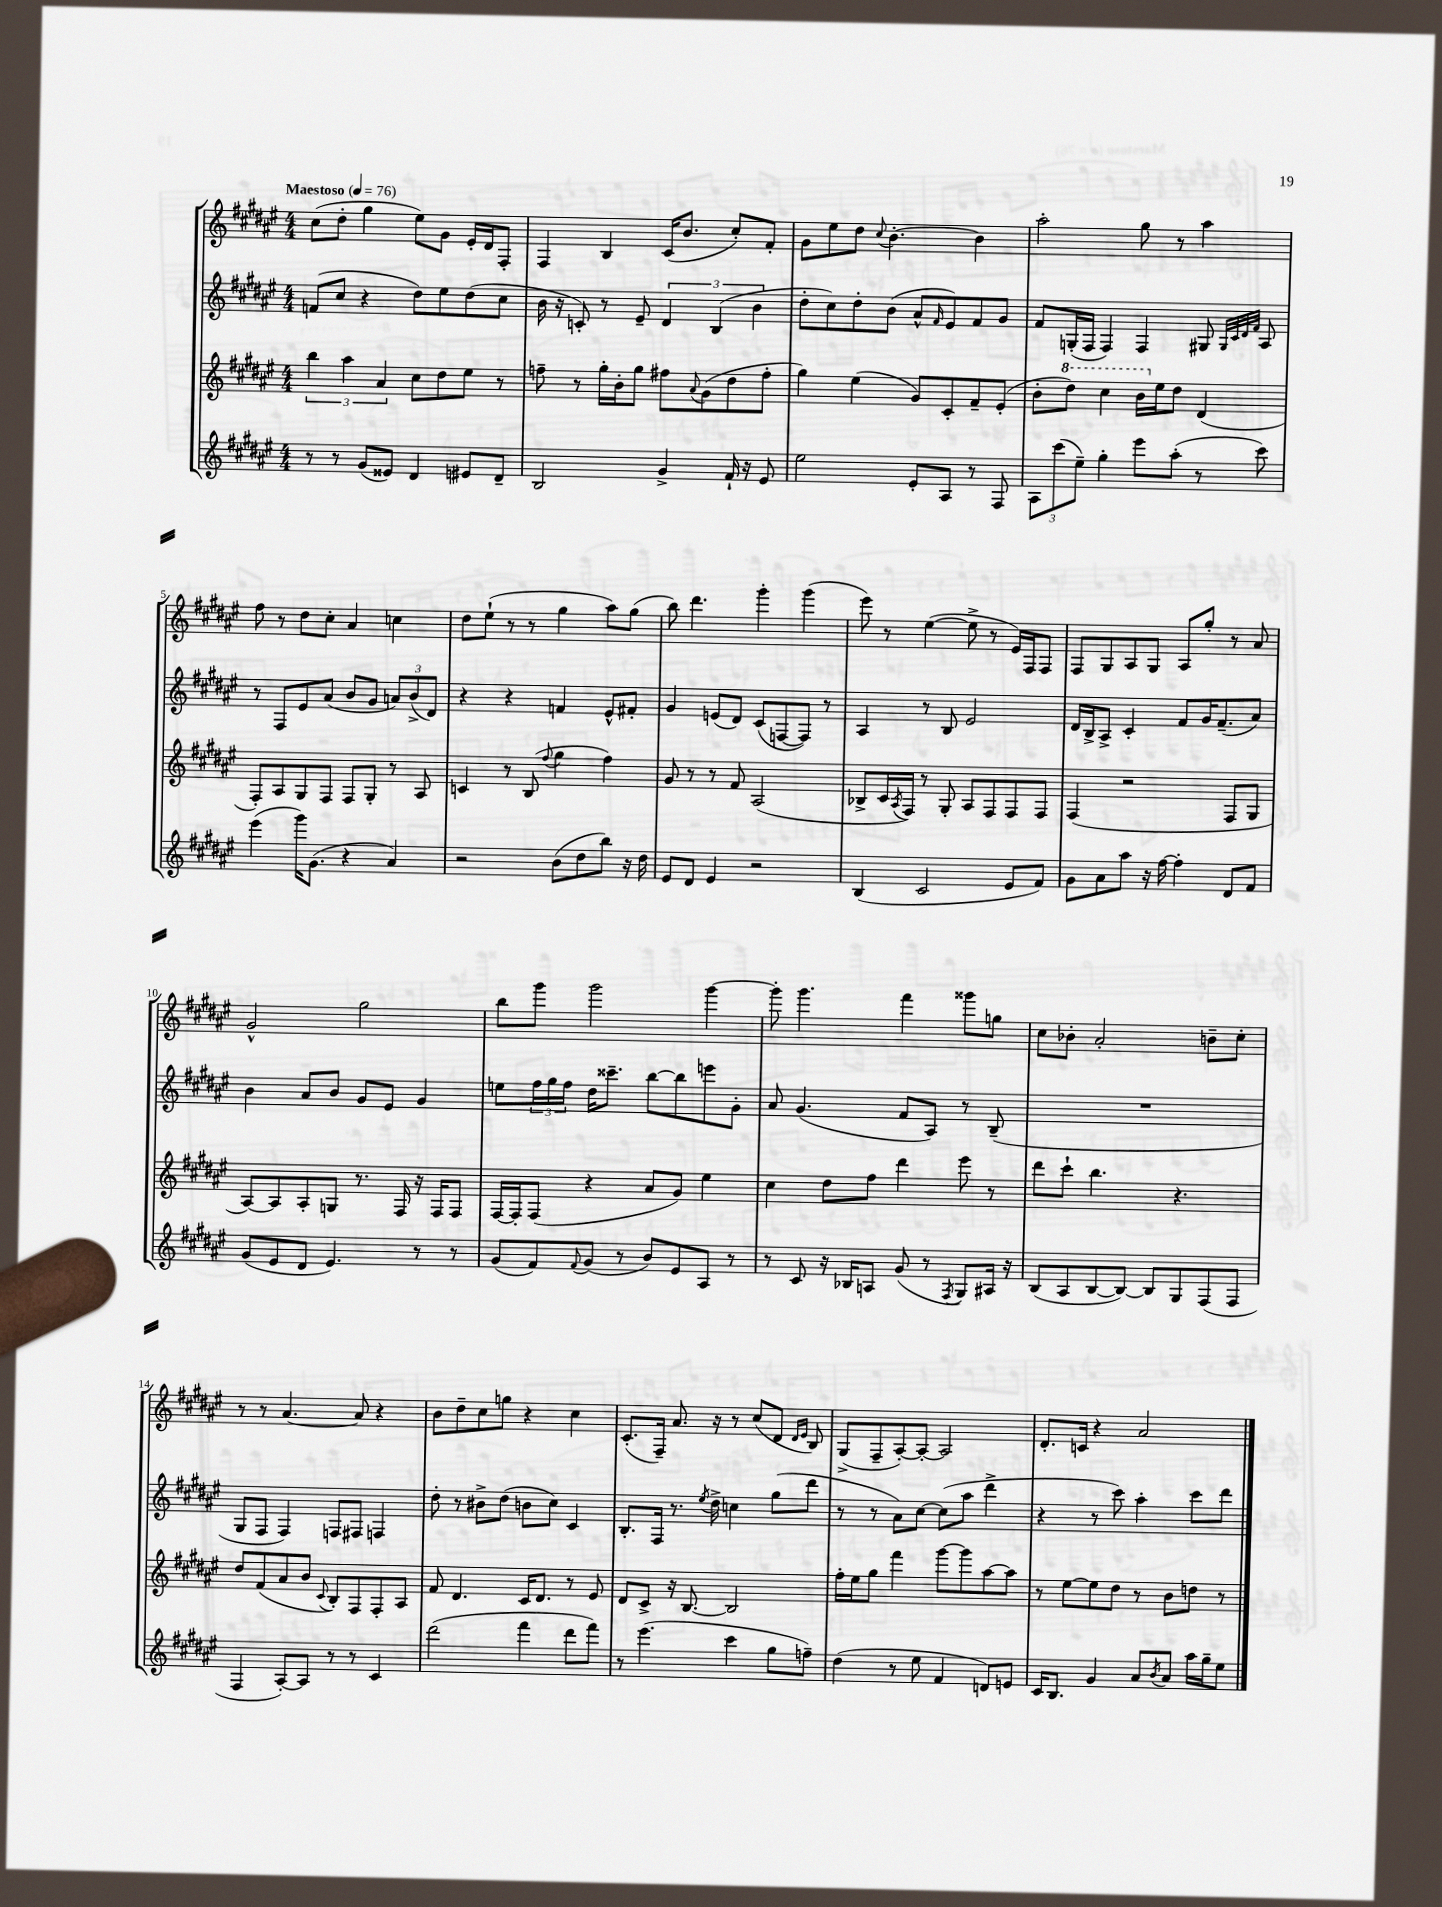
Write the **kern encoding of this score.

**kern	**kern	**kern	**kern
*staff4	*staff3	*staff2	*staff1
*clefG2	*clefG2	*clefG2	*clefG2
*k[f#c#g#d#a#e#]	*k[f#c#g#d#a#e#]	*k[f#c#g#d#a#e#]	*k[f#c#g#d#a#e#]
*M4/4	*M4/4	*M4/4	*M4/4
*MM76	*MM76	*MM76	*MM76
8r	6bb	(8f	(8cc#
8r	.	8cc#	8dd#'
.	6aa#	.	.
(8g#	.	4r	4gg#
.	6a#	.	.
8e##)	.	.	.
4d#	8cc#	8dd#)	8ee#)
.	8dd#	8ee#	8g#
8e#	8ee#	(8dd#	16e#'
.	.	.	16d#
8d#~	8r	8cc#	8F#'
=	=	=	=
2B	8ff~	16b	4F#
.	.	16r	.
.	8r	8c')	.
.	16gg#'	8r	4B
.	16b'	.	.
.	8gg#	8e#~	.
4g#^	8ff#	6d#	(16c#
.	.	.	8.b
.	8qqa#	.	.
.	(8g#	.	.
.	.	(6B	.
16f#`	8dd#	.	8cc#')
16r	.	.	.
.	.	6b	.
8e#	8ff#'	.	8f#'
=	=	=	=
2ee#	4gg#)	8dd#'	8g#
.	.	8cc#)	8ee#
.	(4ee#	8dd#'	8dd#
.	.	.	8qqcc#
.	.	(8b	[4.b'
8e#'	8g#)	8a#^^	.
.	.	16qqf#	.
8A#	8c#'	8e#)	.
8r	8f#~	8f#	4b]
8F#	(8e#'	8g#	.
=	=	=	=
12A#	8b'	8f#	2aa#'
(12ccc#	.	.	.
.	8ddd#)	(16G'	.
12ee#~)	.	.	.
.	.	16F#	.
4gg#'	4ccc#	4F#)	.
8eee#	16bb	4F#	8gg#
.	16ee#	.	.
(8aa#'	8dd#	.	8r
8r	(4d#	8G#	4aa#
.	.	32qqG#	.
.	.	32qqc#	.
.	.	32qqd#	.
.	.	32qqf#	.
8ccc#)	.	8A#	.
=	=	=	=
(4eee#	8F#')	8r	8ff#
.	8A#	8F#	8r
16ggg#)	8G#	8e#	8dd#
(8.g#	.	.	.
.	8F#	(8a#	8cc#'
4r	8F#	8b	4a#
.	8G#'	8g#	.
4a#)	8r	12a)	4cc
.	.	(12b^	.
.	8A#	.	.
.	.	12d#)	.
=	=	=	=
2r	4c	4r	8dd#
.	.	.	(8ee#`
.	8r	4r	8r
.	(8B	.	8r
.	8qqff#	.	.
(8b	4gg#	4f	4gg#
8dd#	.	.	.
8bb)	4ff#)	8e#^^	8aa#)
16r	.	8f#'	(8gg#
16dd#	.	.	.
=	=	=	=
8e#	8g#	4g#	8bb)
8d#	8r	.	4.ddd#
4e#	8r	(8e	.
.	8f#	8d#)	.
2r	(2A#	(8c#	4ggg#'
.	.	[8F	.
.	.	8F])	(4ggg#
.	.	8r	.
=	=	=	=
(4B	8B-^	4A#	8eee#)
.	16c#	.	8r
.	8qA#	.	.
.	16F#)	.	.
2c#	8r	8r	([4ee#
.	8G#'	8B	.
.	8A#	2e#	8ee#^]
.	8F#	.	8r
8e#	8F#	.	16e#)
.	.	.	16F#
8f#)	8F#	.	8F#
=	=	=	=
8g#	(4F#	16d#	8F#
.	.	16B^	.
8a#	.	8A#^	8G#
8aa#	2r	4c#'	8A#
16r	.	.	8G#
[16ff#	.	.	.
4ff#']	.	8f#	8A#
.	.	16g#	8gg#'
.	.	(8.f#~	.
8d#	8F#	.	8r
8f#	8G#	8a#)	8a#
=	=	=	=
(8g#	[8A#)	4b	2g#^^
8e#	8A#]	.	.
8d#	8A#'	8a#	.
4.e#)	8G	8b	.
.	8.r	8g#	2gg#
.	.	8e#	.
.	16F#	.	.
8r	16r	4g#	.
.	16F#	.	.
8r	8F#	.	.
=	=	=	=
(8g#	[16F#	8ee	8bb
.	16F#']	.	.
8f#)	(8F#	24ff#	8ggg#
.	.	24gg#	.
.	.	24ff#	.
8qqf#	.	.	.
(8g#	4r	16dd#	2ggg#
.	.	8.ccc##~	.
8r	.	.	.
8b)	8a#	[8bb	.
8e#	8g#)	8bb]	.
8A#	4ee#	8eee	[4ggg#
8r	.	8g#'	.
=	=	=	=
8r	4cc#	8a#	8ggg#']
8c#	.	(4.g#	4.ggg#
16r	8dd#	.	.
16B-	.	.	.
8A	8ff#	.	.
(8g#	4ddd#	8f#	4fff#
8r	.	8A#)	.
8qF#	.	.	.
8G#)	8eee#	8r	8ggg##
16A#	8r	(8B~	8gg
16r	.	.	.
=	=	=	=
(8B	8ddd#	1r	8cc#
8A#	8ccc#`	.	8b-'
[8B	4.bb	.	2a#'
8B_)	.	.	.
8B]	.	.	.
8G#	4.r	.	.
(8F#	.	.	8b~
8F#	.	.	8cc#'
=	=	=	=
4F#	8dd#	8G#	8r
.	(8f#	8F#	8r
[8A#')	8a#	4F#)	[4.a#
8A#]	8b	.	.
.	8qqc#	.	.
8r	8B')	8F	.
8r	8F#	8F#	8a#]
4c#	8F#'	4F	4r
.	8A#	.	.
=	=	=	=
(2ddd#	8f#	8dd#'	8b
.	4.d#	8r	8dd#~
.	.	8b#^	8cc#
.	.	(8dd#	8gg
4fff#	16c#	8b	4r
.	8.d#	.	.
.	.	8cc#)	.
8ddd#	8r	4c#	4cc#
8fff#)	8e#	.	.
=	=	=	=
8r	8d#	8.B'	(8.c#'
(4.eee#	8c#^	.	.
.	.	16F#	16F#~)
.	16r	8.r	8.a#
.	[8.B	.	.
.	.	8qee#	.
.	.	16dd#^	16r
4ccc#	2B]	4cc	8r
.	.	.	(8cc#
8gg#	.	(8gg#	8d#
.	.	.	16qqd#
.	.	.	16qqe#
8ff~)	.	8ddd#	8B)
=	=	=	=
(4dd#	16ff#'	8r	(8G#^
.	16ee#	.	.
.	8gg#	8r	8F#~
8r	4fff#	8a#)	[8A#')
8ee#	.	[8cc#	8A#'_
4f#	[8ggg#	(8cc#]	2A#]
.	8ggg#]	8aa#	.
8d)	[8aa#	4ddd#^	.
8e	8aa#]	.	.
=	=	=	=
16c#	8r	4r	8.d#'
8.B	.	.	.
.	[8ee#	.	.
.	.	.	16c
4g#	8ee#]	8r	4r
.	8dd#	8ccc#)	.
8a#	8r	4aa#'	2a#
8qb	.	.	.
8a#	8b	.	.
16aa#	8dd	8ccc#	.
16gg#~	.	.	.
8ee#	8r	8ddd#	.
==	==	==	==
*-	*-	*-	*-
